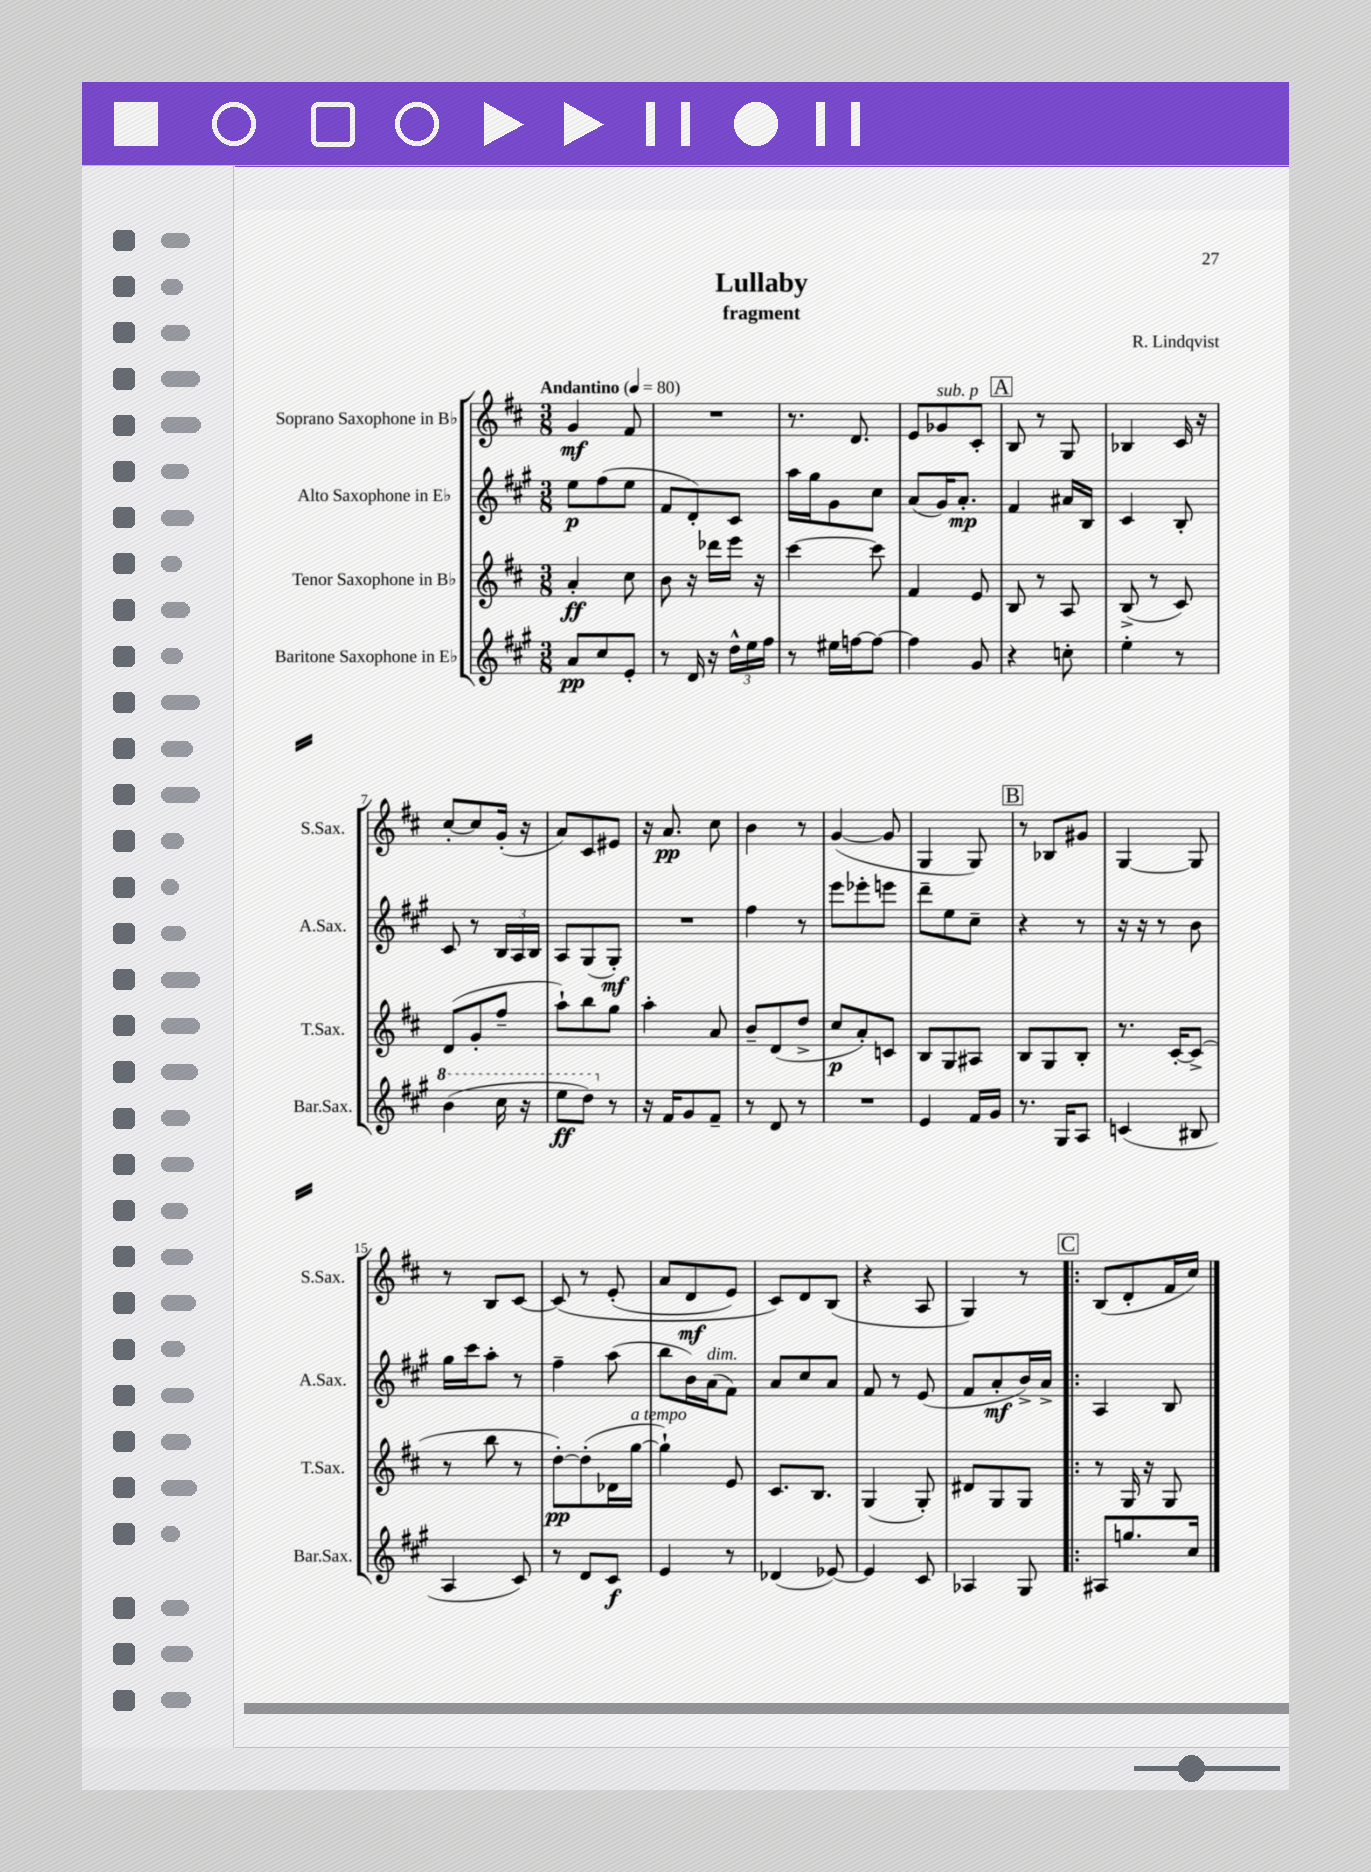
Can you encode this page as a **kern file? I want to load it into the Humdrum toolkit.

**kern	**kern	**kern	**kern
*staff4	*staff3	*staff2	*staff1
*clefG2	*clefG2	*clefG2	*clefG2
*k[f#c#g#]	*k[f#c#]	*k[f#c#g#]	*k[f#c#]
*M3/8	*M3/8	*M3/8	*M3/8
*MM80	*MM80	*MM80	*MM80
8a	4a'	8ee	4g
8cc#	.	(8ff#	.
8e'	8cc#	8ee	8f#
=	=	=	=
8r	8b	8f#	4.r
16d	16r	8d')	.
16r	16ddd-	.	.
24dd^^	16eee	8c#	.
24ee	.	.	.
.	16r	.	.
24ff#	.	.	.
=	=	=	=
8r	[4ccc#	16aa	8.r
.	.	16gg#	.
16ee#	.	8g#	.
[16ff	.	.	8.d
8ff_	8ccc#]	8cc#	.
=	=	=	=
4ff]	4f#	(8a	8e
.	.	16g#)	8g-
.	.	8.a'	.
8g#	8e	.	8c#'
=	=	=	=
4r	8B	4f#	8B
.	8r	.	8r
8cc'	8A	16a#	8G
.	.	16B	.
=	=	=	=
4ee'	(8B^	4c#	4B-
.	8r	.	.
8r	8c#)	8B'	16c#
.	.	.	16r
=	=	=	=
(4bb	(8d	8c#	[8cc#'
.	8g'	8r	8cc#]
16ccc#	8ff#~	24B	(16g'
.	.	24A	.
16r	.	.	16r
.	.	24B	.
=	=	=	=
8eee	8aa`)	8A	8a)
8ddd)	8bb	(8G#	8c#
8r	8gg	8G#')	8e#
=	=	=	=
16r	4aa'	4.r	16r
16f#	.	.	8.a
8g#	.	.	.
8f#~	8a	.	8cc#
=	=	=	=
8r	8b~	4ff#	4b
8d	(8d	.	.
8r	8dd^	8r	8r
=	=	=	=
4.r	8cc#	8eee	([4g
.	8a')	8eee-'	.
.	8c	8eee	8g]
=	=	=	=
4e	8B	8ddd~	4G
.	8G	8ee	.
16f#	8A#	8cc#~	8G)
16g#	.	.	.
=	=	=	=
8.r	8B	4r	8r
.	8G	.	8B-
16G#	.	.	.
8A	8B'	8r	8g#
=	=	=	=
(4c	8.r	16r	[4G
.	.	16r	.
.	.	8r	.
.	[16c#'	.	.
8B#	(8c#^]	8b	8G]
=	=	=	=
4A	8r	16gg#	8r
.	.	16ccc#	.
.	8bb	8aa'	8B
8c#)	8r	8r	[8c#
=	=	=	=
8r	[8dd')	4ff#~	&(8c#]
8d	(8dd']	.	8r
8c#	16d-	(8aa	(8e'
.	[16gg	.	.
=	=	=	=
4e	4gg`])	8bb	8a
.	.	16b)	8d
.	.	(16a	.
8r	8e	8f#)	8e)
=	=	=	=
(4d-	8.c#	8a	8c#&)
.	.	8cc#	8d
.	8.B	.	.
[8e-)	.	8a	(8B
=	=	=	=
4e-]	(4G	8f#	4r
.	.	8r	.
8c#	8G')	(8e	8A
=	=	=	=
4A-	8d#	8f#	4G)
.	8G	8a'	.
8G#	8G	16b^)	8r
.	.	16a^	.
=!|:	=!|:	=!|:	=!|:
8A#	8r	4A	(8B
8.gg	16G	.	8d'
.	16r	.	.
.	8G	8B	16f#
16cc#	.	.	16cc#)
==	==	==	==
*-	*-	*-	*-
